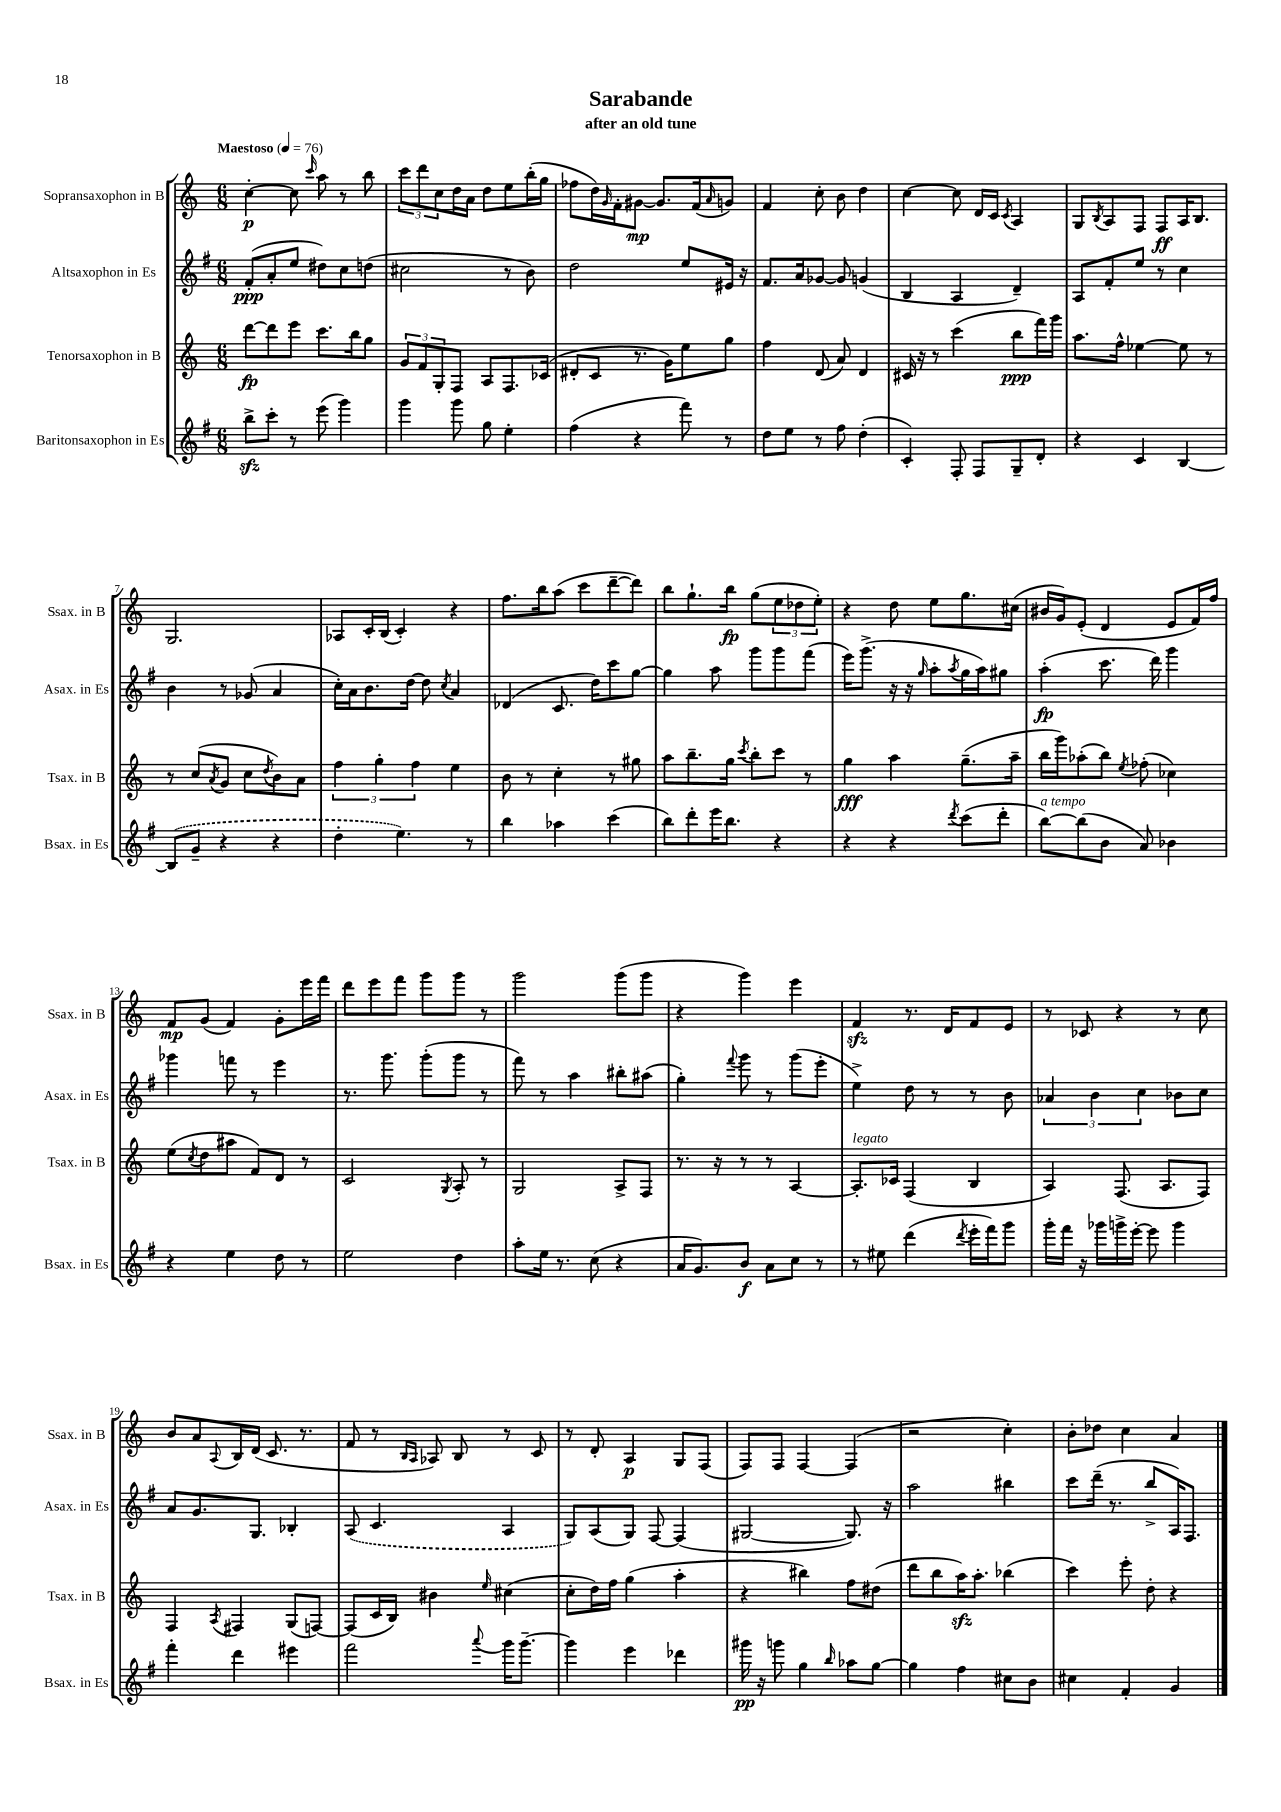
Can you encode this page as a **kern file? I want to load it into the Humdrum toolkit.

**kern	**kern	**kern	**kern
*staff4	*staff3	*staff2	*staff1
*clefG2	*clefG2	*clefG2	*clefG2
*k[f#]	*k[]	*k[f#]	*k[]
*M6/8	*M6/8	*M6/8	*M6/8
*MM76	*MM76	*MM76	*MM76
8bb^	[8ddd	(8f#'	[4cc'
8ccc'	8ddd]	8a'	.
8r	8eee	8ee	8cc]
.	.	.	16qqccc
(8eee	8.ccc	8dd#)	8aa
4ggg)	.	8cc	8r
.	16bb	.	.
.	8gg	(8dd	8bb
=	=	=	=
4ggg	12g	2cc#	12ccc
.	12f	.	12ddd
.	12G'	.	12cc
8ggg	8F	.	16dd
.	.	.	16a
8gg	8A	.	8dd
4ee'	8.F	8r	8ee
.	.	8b)	(16bb'
.	(16c-	.	16gg
=	=	=	=
(4ff#	8d#'	2dd	8ff-
.	8c	.	16dd)
.	.	.	16qqg
.	.	.	16f'
4r	8.r	.	[8g#
.	.	.	8.g#]
.	16g)	.	.
8fff#)	8ee	8ee	.
.	.	.	(16f
.	.	.	16qqa
8r	8gg	16e#	8g)
.	.	16r	.
=	=	=	=
8dd	4ff	8.f#	4f
8ee	.	.	.
.	.	16a	.
8r	(8d	[8g-	8cc'
8ff#	8a)	8g-]	8b
(4dd'	4d	(4g	4dd
=	=	=	=
4c')	16c#	4B	[4cc
.	16r	.	.
.	8r	.	.
8F#'	(4ccc	4A	8cc]
8F#	.	.	16d
.	.	.	16c
.	.	.	8qc
8G~	8bb	4d~)	4A
8d'	16fff)	.	.
.	16ggg	.	.
=	=	=	=
4r	8.aa	8A	8G
.	.	.	8qB
.	.	8f#'	8A
.	16ff^^	.	.
4c	[4ee-	8ee	8F
.	.	8r	8F
[4B	8ee-]	4cc	16A
.	.	.	8.B
.	8r	.	.
=	=	=	=
(8B]	8r	4b	2.G
8g~	(8cc	.	.
.	8qa	.	.
4r	8g	8r	.
.	8cc	(8g-	.
.	8qdd	.	.
4r	8b)	4a	.
.	8a	.	.
=	=	=	=
4dd'	6ff	16cc')	8A-
.	.	16a	.
.	.	8.b	16c'
.	6gg'	.	.
.	.	.	(16B
4.ee)	.	.	4c')
.	.	[16dd	.
.	6ff	.	.
.	.	8dd]	.
.	.	8qcc	.
.	4ee	4a	4r
8r	.	.	.
=	=	=	=
4bb	8b	(4d-	8.ff
.	8r	.	.
.	.	.	16bb
4aa-	4cc'	8.c	(8aa
.	.	.	8ccc
.	.	16dd)	.
(4ccc	8r	8ccc	[8ddd~
.	8gg#	[8gg	8ddd])
=	=	=	=
8bb)	8aa	4gg]	8bb
8ddd'	8.bb~	.	8.gg`
16eee	.	8aa	.
8.bb	16gg	.	16bb
.	8qccc	.	.
.	8bb'	8ggg	(8gg
4r	8ccc	8ggg	12ee
.	.	.	12dd-
.	8r	(8fff#	.
.	.	.	12ee')
=	=	=	=
4r	4gg	16eee)	4r
.	.	(8.ggg^	.
4r	4aa	16r	8dd
.	.	16r	.
.	.	16qqgg	.
.	.	8aa'	8ee
8qddd	.	8qaa	.
(8ccc	(8.gg~	16gg	8.gg
.	.	16aa)	.
8ddd'	.	8gg#	.
.	16aa~	.	(16cc#
=	=	=	=
[8bb)	16bb	(4aa'	16b#
.	16ggg)	.	16g)
(8bb]	(8aa-'	.	(8e'
8b	8bb)	8.ccc	4d
.	8qee	.	.
8a)	(8ff-'	.	.
.	.	16ddd)	.
4b-	4cc-)	4ggg	8e
.	.	.	16f)
.	.	.	16ff
=	=	=	=
4r	(8ee	4ggg-	8f
.	8qcc	.	.
.	8dd	.	(8g
4ee	8aa#	8fff	4f)
.	8f)	8r	.
8dd	8d	4eee	8g'
8r	8r	.	16eee
.	.	.	16fff
=	=	=	=
2ee	2c	8.r	8ddd
.	.	.	8eee
.	.	8.ggg	.
.	.	.	8fff
.	.	(8ggg'	8ggg
.	8qG	.	.
4dd	8A'	8ggg	8ggg
.	8r	8r	8r
=	=	=	=
8aa'	2G	8fff#)	2ggg
16ee	.	8r	.
8.r	.	.	.
.	.	4aa	.
(8cc	.	.	.
4r	8A^	8bb#'	(8ggg
.	8F	(8aa#	8ggg
=	=	=	=
16a	8.r	4gg')	4r
8.g)	.	.	.
.	16r	.	.
.	.	8qqfff#	.
8b	8r	8ggg	4ggg)
8a	8r	8r	.
8cc	[4A	(8ggg	4eee
8r	.	8eee'	.
=	=	=	=
8r	8.A']	4ee^)	4f
8ee#	.	.	.
.	16c-	.	.
(4ddd	(4F	8dd	8.r
.	.	8r	.
.	.	.	16d
8qddd	.	.	.
16eee'	4B	8r	8f
16fff#)	.	.	.
8ggg	.	8b	8e
=	=	=	=
16ggg'	4A)	6a-	8r
16fff#	.	.	.
16r	.	.	8c-
.	.	6b	.
16ggg-	.	.	.
16ggg^	(8.F	.	4r
[16eee'	.	.	.
.	.	6cc	.
8eee]	.	.	.
.	8.A	.	.
4ggg	.	8b-	8r
.	8F)	8cc	8cc
=	=	=	=
4fff#'	4F	8a	8b
.	.	8.g	8a
.	8qA	.	8qqA
4ddd	4F#	.	16B
.	.	8.G	(16d
.	.	.	8.c
4eee#	(8G	4B-'	.
.	.	.	8.r
.	[8F)	.	.
=	=	=	=
2fff#	(8F]	(8A	8f
.	16c	4.c	8r
.	16B)	.	.
.	.	.	16qqB
.	.	.	16qqA
.	4b#	.	8A-)
.	.	.	8B
8qqaaa	16qqee	.	.
16ggg	(4cc#	4A	8r
[8.ggg~	.	.	.
.	.	.	8c
=	=	=	=
4ggg]	8cc'	8G)	8r
.	16dd)	(8A	8d'
.	16ff	.	.
4eee	(4gg	8G)	4A
.	.	[8F#	.
4ddd-	4aa'	(4F#]	8G
.	.	.	(8F
=	=	=	=
16ggg#	4r	[2G#	8F)
16r	.	.	.
8ggg	.	.	8F
4gg	4bb#)	.	[4F
16qqbb	.	.	.
8aa-	8ff	8.G#])	(4F]
[8gg	(8dd#	.	.
.	.	16r	.
=	=	=	=
4gg]	8ddd	2aa	2r
.	8bb	.	.
4ff#	16aa)	.	.
.	8.aa'	.	.
8cc#	(4bb-	4bb#	4cc')
8b	.	.	.
=	=	=	=
4cc#	4ccc)	8ccc	8b'
.	.	(16ddd~	8dd-
.	.	8.r	.
4f#'	8eee'	.	4cc
.	8dd'	8bb^	.
4g	4r	16A)	4a
.	.	8.F#	.
==	==	==	==
*-	*-	*-	*-
